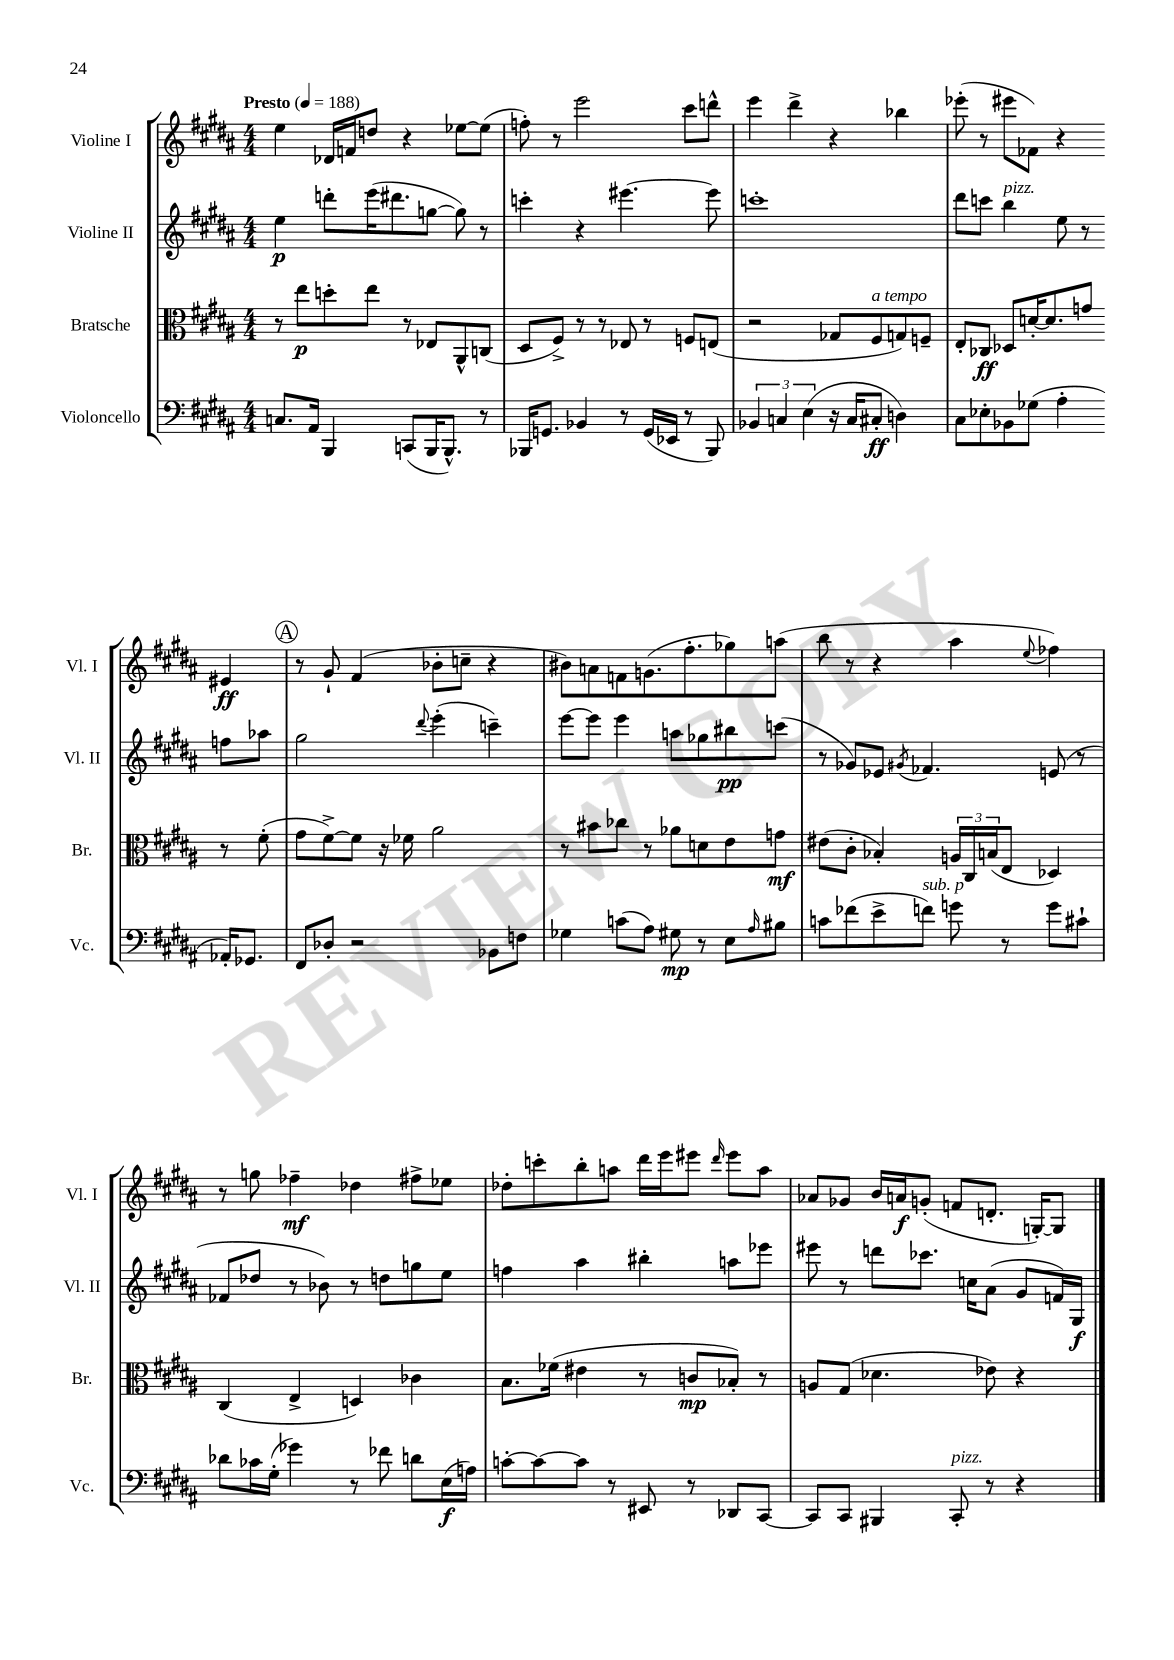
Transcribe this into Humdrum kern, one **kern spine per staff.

**kern	**kern	**kern	**kern
*staff4	*staff3	*staff2	*staff1
*clefF4	*clefC3	*clefG2	*clefG2
*k[f#c#g#d#a#]	*k[f#c#g#d#a#]	*k[f#c#g#d#a#]	*k[f#c#g#d#a#]
*M4/4	*M4/4	*M4/4	*M4/4
*MM188	*MM188	*MM188	*MM188
8.C	8r	4ee	4ee
.	8ee	.	.
16AA#	.	.	.
4BBB	8dd'	8ddd'	16d-
.	.	.	16f
.	8ee	(16eee	8dd
.	.	8.ddd#	.
(8CC	8r	.	4r
16BBB	8E-	[8gg	.
8.BBB^^)	.	.	.
.	8AA#^^	8gg])	[8ee-
8r	(8C	8r	(8ee-]
=	=	=	=
16BBB-	8D#	4ccc'	8ff')
8.GG	.	.	.
.	8F#^)	.	8r
4BB-	8r	4r	2eee
.	8r	.	.
8r	8E-	[4.eee#	.
(16GG	8r	.	.
16EE-	.	.	.
8r	8F	.	8ccc#
8BBB-)	(8E	8eee#]	8ddd^^
=	=	=	=
6BB-	2r	1ccc'	4eee
6C	.	.	.
.	.	.	4ddd#^
(6E	.	.	.
16r	8G-	.	4r
16C	.	.	.
8C#'	8F#	.	.
4D)	8G)	.	4bb-
.	8F~	.	.
=	=	=	=
8C#	8E'	8ddd#	(8eee-'
8E-'	8C-	8ccc	8r
8BB-	8D-	4bb	8eee#
(8G-	[16d'	.	8f-)
.	8.d]	.	.
4A#'	.	8ee	4r
.	8g	8r	.
16AA-')	8r	8ff	4e#
8.GG-	.	.	.
.	(8f#'	8aa-	.
=	=	=	=
8FF#	8g#	2gg#	8r
8D-'	[8f#^)	.	8g#`
2r	8f#]	.	(4f#
.	16r	.	.
.	16f-	.	.
.	.	8qqddd#	.
.	2a#	(4eee'	8b-'
.	.	.	8cc~
8BB-	.	4ccc~)	4r
8F	.	.	.
=	=	=	=
4G-	8r	[8eee	8b#)
.	8b#	8eee]	8a
(8c	8cc-	4eee	8f
8A#)	8r	.	(8.g
8G#	8a-	8aa	.
.	.	.	8.ff#'
8r	8d	8gg-	.
8E	8e	8bb#	8gg-)
16qqA#	.	.	.
8B#	8g	(8ccc	(8aa
=	=	=	=
8c	(8e#	8r	8bb
(8f-	8c#'	8g-)	8r
8e^	4B-')	8e-	4r
.	.	8qg#	.
8f)	.	4.f-	.
8g	24A	.	4aa#
.	24C#	.	.
.	(24B	.	.
8r	8E	.	.
.	.	.	8qqee
8g	4D-)	(8e	4ff-)
8c#`	.	8r	.
=	=	=	=
8d-	(4C#	8f-	8r
16c-	.	8dd-	8gg
(16G#'	.	.	.
4g-)	4E^	8r	4ff-~
.	.	8b-)	.
8r	4D)	8r	4dd-
8f-	.	8dd	.
8d	4c-	8gg	8ff#^
(16E	.	8ee	8ee-
16A)	.	.	.
=	=	=	=
[8c'	8.B	4ff	8dd-'
8c_	.	.	8ccc'
.	(16f-	.	.
8c]	4e#	4aa#	8bb'
8r	.	.	8aa
8EE#	8r	4bb#'	16ddd#
.	.	.	16eee
8r	8c	.	8eee#
.	.	.	16qqddd#
8DD-	8B-')	8aa	8eee#
[8CC#	8r	8eee-	8aa
=	=	=	=
8CC#]	8A	8eee#	8a-
8CC#	(8G#	8r	8g-
4BBB#	4.d-	8ddd	16b
.	.	.	16a
.	.	8.ccc-	(8g'
8CC#'	.	.	8f
.	.	16cc	.
8r	8e-)	(8a#	8.d'
4r	4r	8g#	.
.	.	.	[16G')
.	.	16f)	8G]
.	.	16G#	.
==	==	==	==
*-	*-	*-	*-
